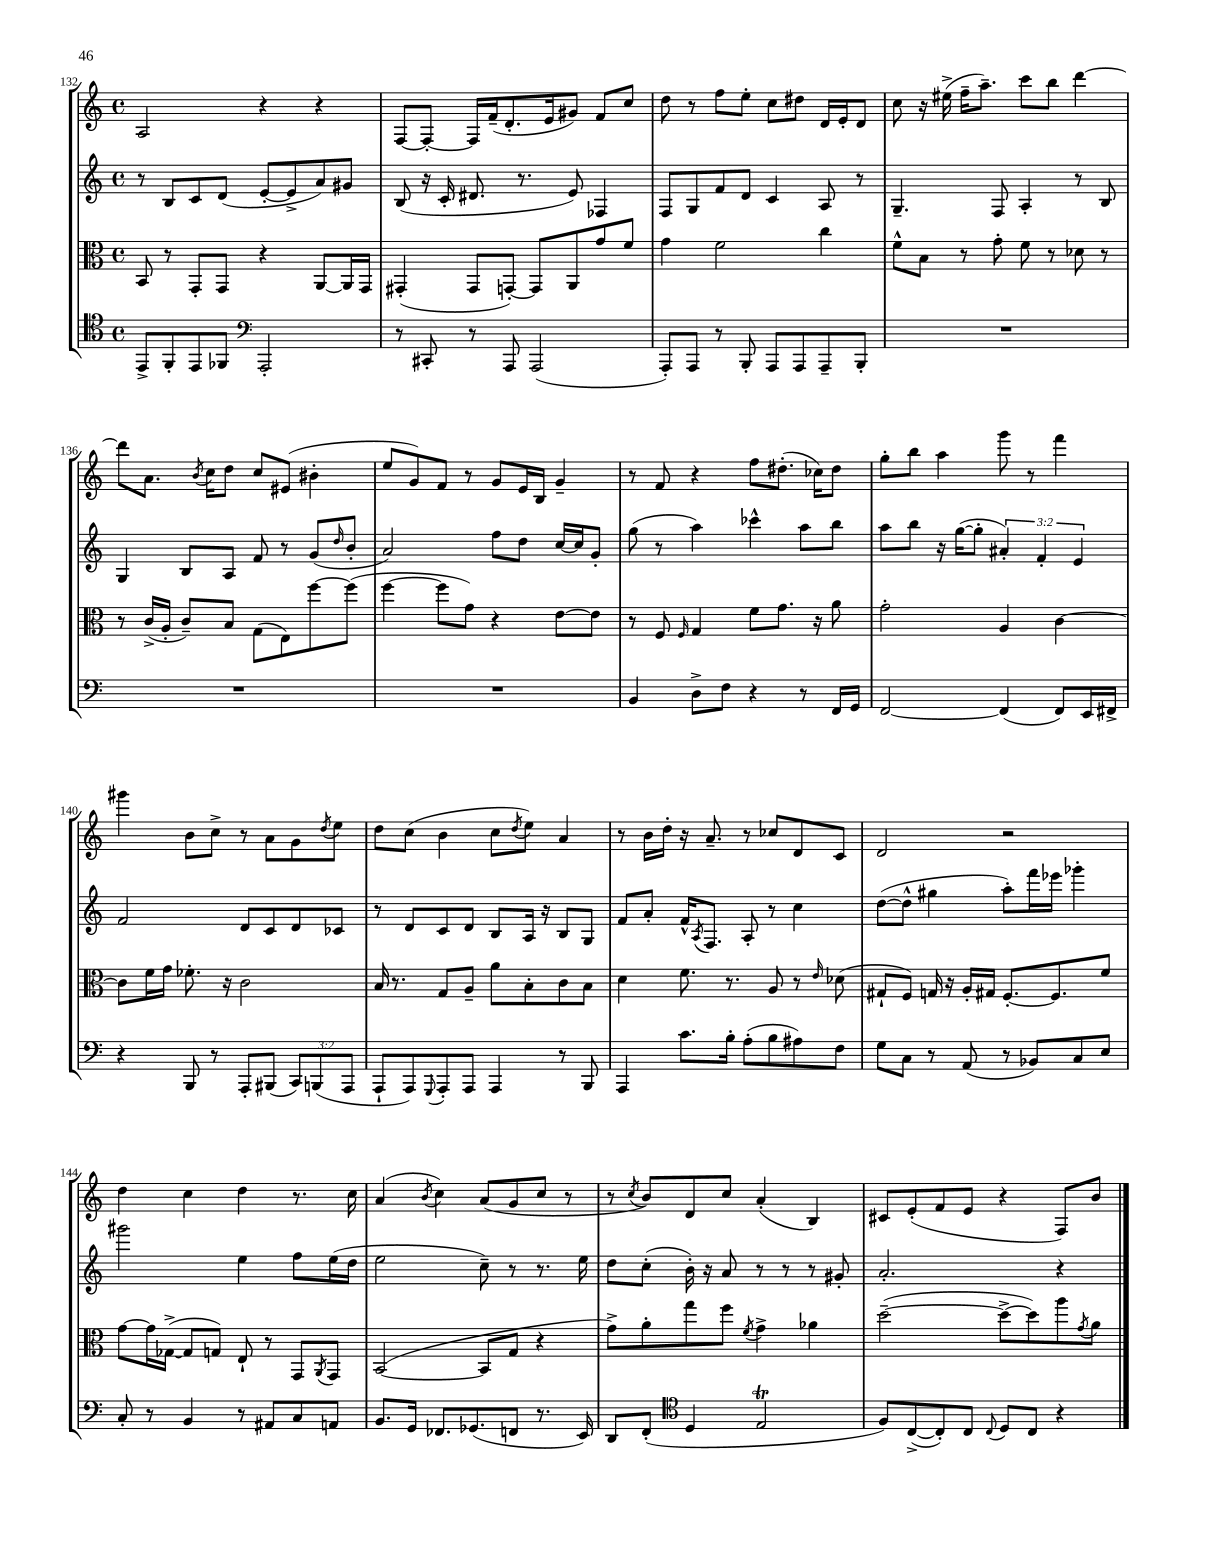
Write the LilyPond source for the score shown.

<<
\new StaffGroup <<
\new Staff = "s0" {
    \clef treble \key c \major \defaultTimeSignature \time 4/4
    a2 r4 r4 |
    f8~ f8~-. f16 f'16--( d'8.-. e'16 gis'8) f'8 c''8 |
    d''8 r8 f''8 e''8-. c''8 dis''8 d'16 e'16-. d'8 |
    c''8 r16 eis''16->( f''16-- a''8.--) c'''8 b''8 d'''4~ |
    d'''8 a'8. \acciaccatura { b'8 } c''16 d''8 c''8 eis'8( bis'4-. |
    e''8 g'8) f'8 r8 g'8 e'16 b16 g'4-- |
    r8 f'8 r4 f''8 dis''8.-.( ces''16) dis''8 |
    g''8-. b''8 a''4 g'''8 r8 f'''4 |
    gis'''4 b'8 c''8-> r8 a'8 g'8 \acciaccatura { d''8 } e''8 |
    d''8 c''8( b'4 c''8 \acciaccatura { d''8 } e''8) a'4 |
    r8 b'16 d''16-. r16 a'8.-- r8 ces''8 d'8 c'8 |
    d'2 r2 |
    d''4 c''4 d''4 r8. c''16 |
    a'4( \acciaccatura { b'8 } c''4) a'8( g'8 c''8 r8 |
    r8 \acciaccatura { c''8 } b'8) d'8 c''8 a'4-.( b4) |
    cis'8 e'8-.( f'8 e'8 r4 f8) b'8 \bar "|." |
}
\new Staff = "s1" {
    \clef treble \key c \major \defaultTimeSignature \time 4/4 \override Staff.TupletNumber.text = #tuplet-number::calc-fraction-text
    r8 b8 c'8 d'8( e'8~-. e'8-> a'8) gis'8 |
    b8( r16 c'16-. dis'8. r8. e'8) fes4 |
    f8 g8 f'8 d'8 c'4 a8 r8 |
    g4.-- f8 a4-. r8 b8 |
    g4 b8 a8 f'8 r8 g'8( \grace { d''16 } b'8-. |
    a'2) f''8 d''8 c''16~ c''16 g'8-. |
    g''8( r8 a''4) ces'''4-^ a''8 b''8 |
    a''8 b''8 r16 g''16~( g''8-. \tuplet 3/2 { ais'4-.) f'4-. e'4 } |
    f'2 d'8 c'8 d'8 ces'8 |
    r8 d'8 c'8 d'8 b8 a16 r16 b8 g8 |
    f'8 a'8-. f'16-^ \acciaccatura { a8 } f8. a8-. r8 c''4 |
    d''8~( d''8-^ gis''4 a''8-.) f'''16 ees'''16 ges'''4-. |
    gis'''2 e''4 f''8 e''16( d''16 |
    e''2 c''8--) r8 r8. e''16 |
    d''8 c''8-.( b'16-.) r16 a'8 r8 r8 r8 gis'8-. |
    a'2.-. r4 \bar "|." |
}
\new Staff = "s2" {
    \clef alto \key c \major \defaultTimeSignature \time 4/4
    b,8 r8 g,8-. g,8 r4 a,8~ a,16 g,16 |
    gis,4-.( gis,8 g,8~-.) g,8 a,8 g'8 f'8 |
    g'4 f'2 c''4 |
    f'8-^ b8 r8 g'8-. f'8 r8 des'8 r8 |
    r8 c'16->( a16-. c'8--) b8 g8( e8) f''8~ f''8( |
    f''4~ f''8 g'8) r4 e'8~ e'8 |
    r8 f8 \grace { f16 } g4 f'8 g'8. r16 a'8 |
    g'2-. a4 c'4~ |
    c'8 f'16 g'16 fes'8.-. r16 c'2 |
    b16 r8. g8 a8-- a'8 b8-. c'8 b8 |
    d'4 f'8. r8. a8 r8 \grace { e'16 } des'8( |
    gis8-! f8) g16 r16 a16-. gis16 f8.~-. f8. f'8 |
    g'8~ g'16 ges16~->( ges8 g8) e8-! r8 g,8 \acciaccatura { a,8 } g,8 |
    b,2~( b,8 g8 r4 |
    g'8->) a'8-. g''8 f''8 \acciaccatura { f'8 } g'4-> aes'4 |
    d''2~--( d''8~-> d''8) a''8 \acciaccatura { g'8 } a'8 \bar "|." |
}
\new Staff = "s3" {
    \clef tenor \key c \major \defaultTimeSignature \time 4/4 \override Staff.TupletNumber.text = #tuplet-number::calc-fraction-text
    e,8-> f,8-. e,8 fes,8 \clef bass a,,2-. |
    r8 cis,8-. r8 a,,8 a,,2( |
    a,,8-.) a,,8 r8 b,,8-. a,,8 a,,8 a,,8-- b,,8-. |
    R1 |
    R1 |
    R1 |
    b,4 d8-> f8 r4 r8 f,16 g,16 |
    f,2~ f,4( f,8) e,16 fis,16-> |
    r4 b,,8 r8 a,,8-. bis,,8( \tuplet 3/2 { c,8) b,,8( a,,8 } |
    a,,8-! a,,8) \appoggiatura { g,,8 } a,,8-. a,,8 a,,4 r8 b,,8 |
    a,,4 c'8. b16-. a8-.( b8 ais8) f8 |
    g8 c8 r8 a,8( r8 bes,8) c8 e8 |
    c8-. r8 b,4 r8 ais,8 c8 a,8 |
    b,8. g,16 fes,8. ges,8.( f,8 r8. e,16) |
    d,8 f,8-.( \clef tenor d4 e2\trill |
    f8) c8~->( c8-.) c8 \appoggiatura { c8 } d8 c8 r4 \bar "|." |
}
>>
>>
\layout { \context { \Score currentBarNumber = #132 } }
